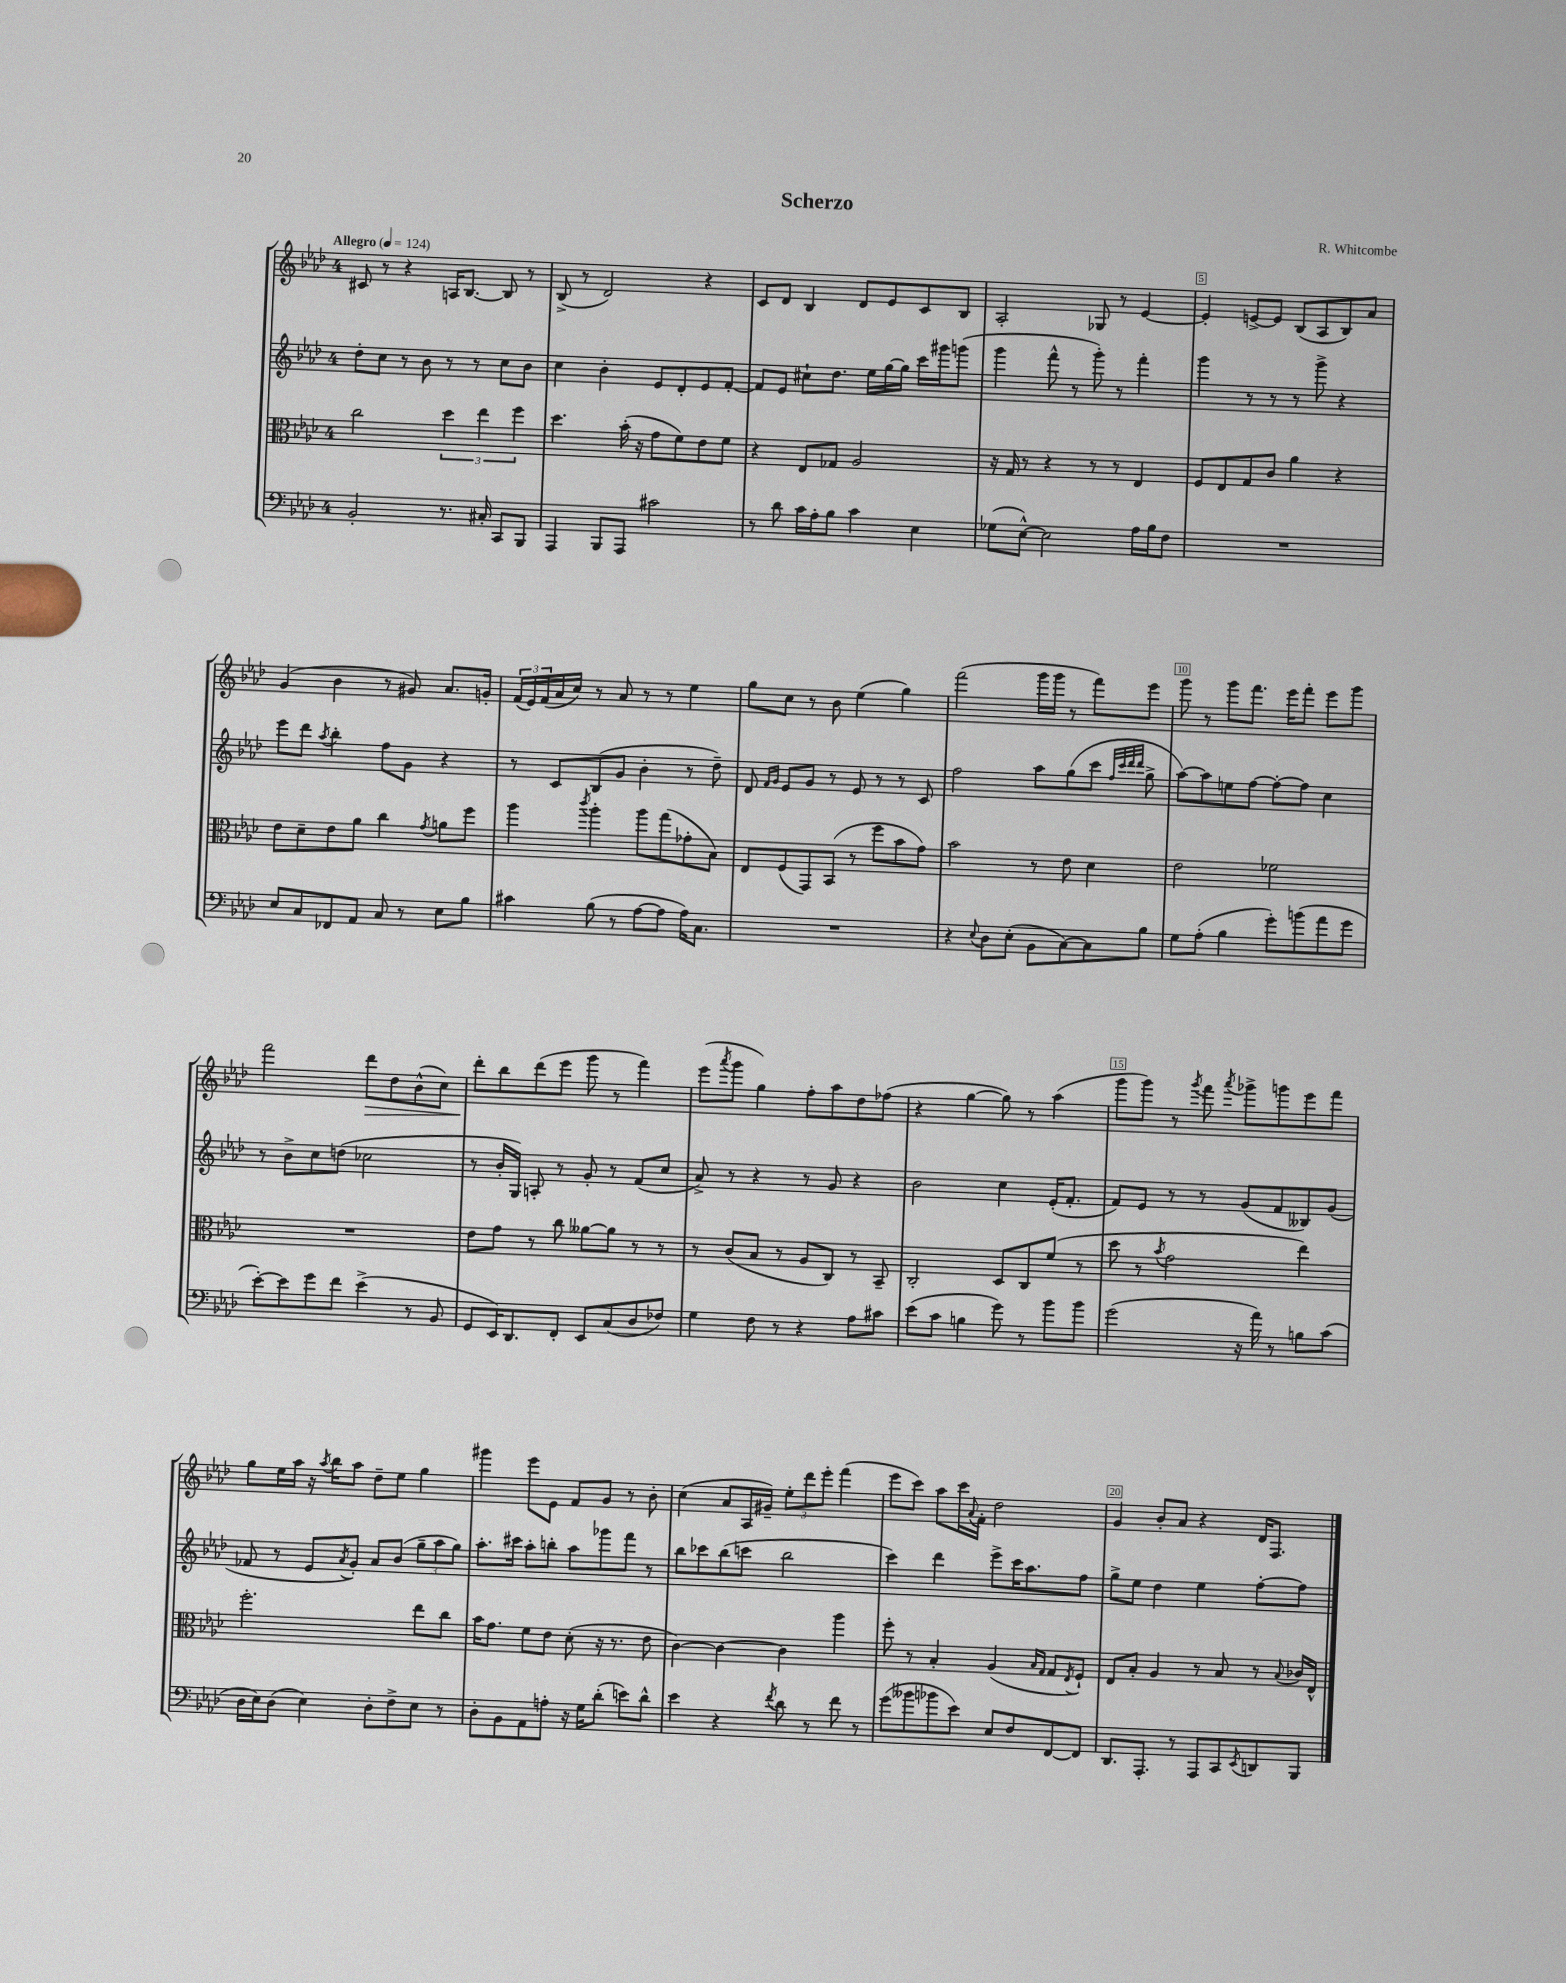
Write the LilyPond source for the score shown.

\header { title = "Scherzo" composer = "R. Whitcombe" }
<<
\new StaffGroup <<
\new Staff = "s0" {
    \clef treble \key aes \major \once \override Staff.TimeSignature.style = #'single-digit \time 4/4 \tempo "Allegro" 4 = 124
    cis'8 r8 r4 a16 bes8.~ bes8 r8 |
    bes8->( r8 des'2) r4 |
    c'8 des'8 bes4 des'8 ees'8 c'8 bes8 |
    aes2-. ges8 r8 ees'4~ |
    ees'4-. e'8~-> e'8 bes8( aes8 bes8) aes'8 |
    g'4( bes'4 r8 gis'8) aes'8. g'16-. |
    \tuplet 3/2 { f'16( ees'16) f'16( } aes'16 c''16) r8 aes'8 r8 r8 ees''4 |
    g''8 c''8 r8 bes'8 ees''4( g''4) |
    f'''2( g'''16 g'''16 r8 f'''8) ees'''8 |
    g'''8 r8 g'''8 f'''8. ees'''16 f'''8-. ees'''8 g'''8 |
    f'''2 des'''8\> des''8 bes'8-^( c''8) |
    des'''8-.\! bes''8 des'''8( ees'''8 g'''8 r8 f'''4) |
    ees'''8( \acciaccatura { aes'''8 } g'''8 g''4) f''8-. aes''8 des''8 fes''8( |
    r4 g''4~ g''8) r8 aes''4( |
    g'''8 g'''8) r8 \acciaccatura { g'''8 } f'''8 \acciaccatura { aes'''8 } ges'''8-> g'''8 ees'''8 f'''8 |
    g''8 ees''16 aes''16 r16 \acciaccatura { aes''8 } bes''16 aes''8 des''8-- ees''8 g''4 |
    gis'''4 ees'''8 ees'8 f'8 g'8 r8 bes'8-. |
    c''4( aes'8 aes16 gis'16--) \tuplet 3/2 { ees''8-. des'''8 ees'''8-. } f'''4( |
    ees'''8 c'''8) aes''8 c'''16 \appoggiatura { aes'8 } f'16-. des''2 |
    g'4 bes'8-. aes'8 r4 des'16 f8. \bar "|." |
}
\new Staff = "s1" {
    \clef treble \key aes \major \once \override Staff.TimeSignature.style = #'single-digit \time 4/4
    des''8-. c''8 r8 bes'8 r8 r8 c''8 bes'8 |
    c''4 bes'4-. ees'8 des'8-. ees'8 f'8~-. |
    f'8 ees'8 cis''8-! des''8. ees''16 g''16~ g''16 c'''16 gis'''16 g'''8( |
    g'''4 f'''8-^ r8 g'''8-.) r8 f'''4-. |
    g'''4 r8 r8 r8 g'''8-> r4 |
    ees'''8 des'''8 \acciaccatura { aes''8 } bes''4-. f''8 g'8 r4 |
    r8 c'8 bes8( g'8 bes'4-. r8 des''8--) |
    des'8 \grace { f'16 g'16 } ees'8 g'8 r8 ees'8 r8 r8 c'8 |
    f''2 aes''8 g''8( c'''8 \grace { f''32 c'''32 des'''32 des'''32 } g''8-> |
    aes''8~) aes''8 e''8 f''8~ f''8~-. f''8 c''4 |
    r8 bes'8-> c''8 d''8( ces''2 |
    r8 bes'16-. g16) a8-. r8 g'8-. r8 f'8( c''8 |
    aes'8->) r8 r4 r8 g'8 r4 |
    bes'2 c''4 ees'16-.( f'8.-. |
    f'8) ees'8 r8 r8 g'8( f'8 beses8) g'8( |
    fes'8 r8 ees'8 \acciaccatura { aes'8 } g'8-.) aes'8 bes'8( \tuplet 3/2 { g''8-- aes''8 g''8) } |
    aes''8.-. cis'''16 aes''8-. b''8-. aes''8 ges'''8 f'''8 r8 |
    bes''8 ces'''8 bes''8( c'''8 bes''2 |
    c'''4) des'''4 ees'''8-> c'''16 aes''8. f''8 |
    g''8-> ees''8 des''4 ees''4 f''8~-. f''8 \bar "|." |
}
\new Staff = "s2" {
    \clef alto \key aes \major \once \override Staff.TimeSignature.style = #'single-digit \time 4/4
    c''2 \tuplet 3/2 { des''4 ees''4 f''4 } |
    des''4. bes'16-.( r16 g'8 f'8) ees'8 f'8 |
    r4 ees8 ges8 aes2 |
    r16 g16 r8 r4 r8 r8 ees4 |
    f8 ees8 g8 c'8 aes'4 r4 |
    ees'8 des'8-- ees'8 aes'8 c''4 \acciaccatura { g'8 } a'8 f''8 |
    aes''4 \acciaccatura { c'''8 } aes''4-. aes''8 g''8( ges'8-. bes8) |
    ees8 f8( g,8) bes,8( r8 f''8 bes'8 g'8) |
    bes'2 r8 ees'8 des'4 |
    ees'2 fes'2 |
    R1 |
    ees'8 g'8 r8 c''8 aeses'8~ aeses'8 r8 r8 |
    r8 c'8( bes8 r8 aes8 c8) r8 bes,8-- |
    c2-. des8 c8 f'8( r8 |
    des''8 r8 \acciaccatura { bes'8 } g'2 ees''4) |
    f''2.-. ees''8 c''8 |
    bes'16 g'8. f'8 ees'8 des'8-.( r16 r8. ees'8 |
    c'4~) c'4~ c'4 aes''4 |
    f''8-. r8 bes4-. aes4( \grace { bes16 g16 } g8 \acciaccatura { ees8 } f8-!) |
    ees8 bes8-. aes4 r8 bes8 r8 \appoggiatura { bes8 } ces'16 ees16-^ \bar "|." |
}
\new Staff = "s3" {
    \clef bass \key aes \major \once \override Staff.TimeSignature.style = #'single-digit \time 4/4
    bes,2-. r8. cis16-. c,8 bes,,8 |
    aes,,4 bes,,8 aes,,8 cis'2 |
    r8 des'8 c'16 aes16-. bes8 c'4 ees4 |
    ges8( ees8~-^) ees2 aes16 bes16 f8 |
    R1 |
    ees8 c8 fes,8 aes,8 c8 r8 ees8 bes8 |
    cis'4 bes8( r8 aes8~ aes8 aes16) c8. |
    R1 |
    r4 \appoggiatura { ees8 } des8 ees8-.( bes,8 c8~) c8 bes8 |
    g8 aes8-.( bes4 g'8-.) b'8( aes'8 g'8 |
    ees'8~-.) ees'8 g'8 f'8 ees'4->( r8 bes,8 |
    g,8 ees,16) des,8. f,8-. ees,8 c8( des8 fes8) |
    g4 f8 r8 r4 aes8 cis'8 |
    ees'8( c'8 b4 g'8) r8 bes'8 bes'8 |
    g'2( r16 aes'16) r8 b8 c'8( |
    des16 ees16) des8( ees4) des8-. f8-> ees8 r8 |
    des8-. bes,8 aes,8 a8-. r16 g16 des'8-.( e'8) des'8-^ |
    ees'4 r4 \acciaccatura { f'8 } des'8 r8 f'8 r8 |
    g'8( beses'8 bes'8 ees'8) ees8 f8 f,8~ f,8 |
    des,8. aes,,8.-. r8 aes,,8 c,8 \acciaccatura { ees,8 } d,8 bes,,8 \bar "|." |
}
>>
>>
\layout { \context { \Score \override BarNumber.break-visibility = ##(#f #t #t) barNumberVisibility = #(every-nth-bar-number-visible 5) \override BarNumber.stencil = #(make-stencil-boxer 0.1 0.3 ly:text-interface::print) } }
